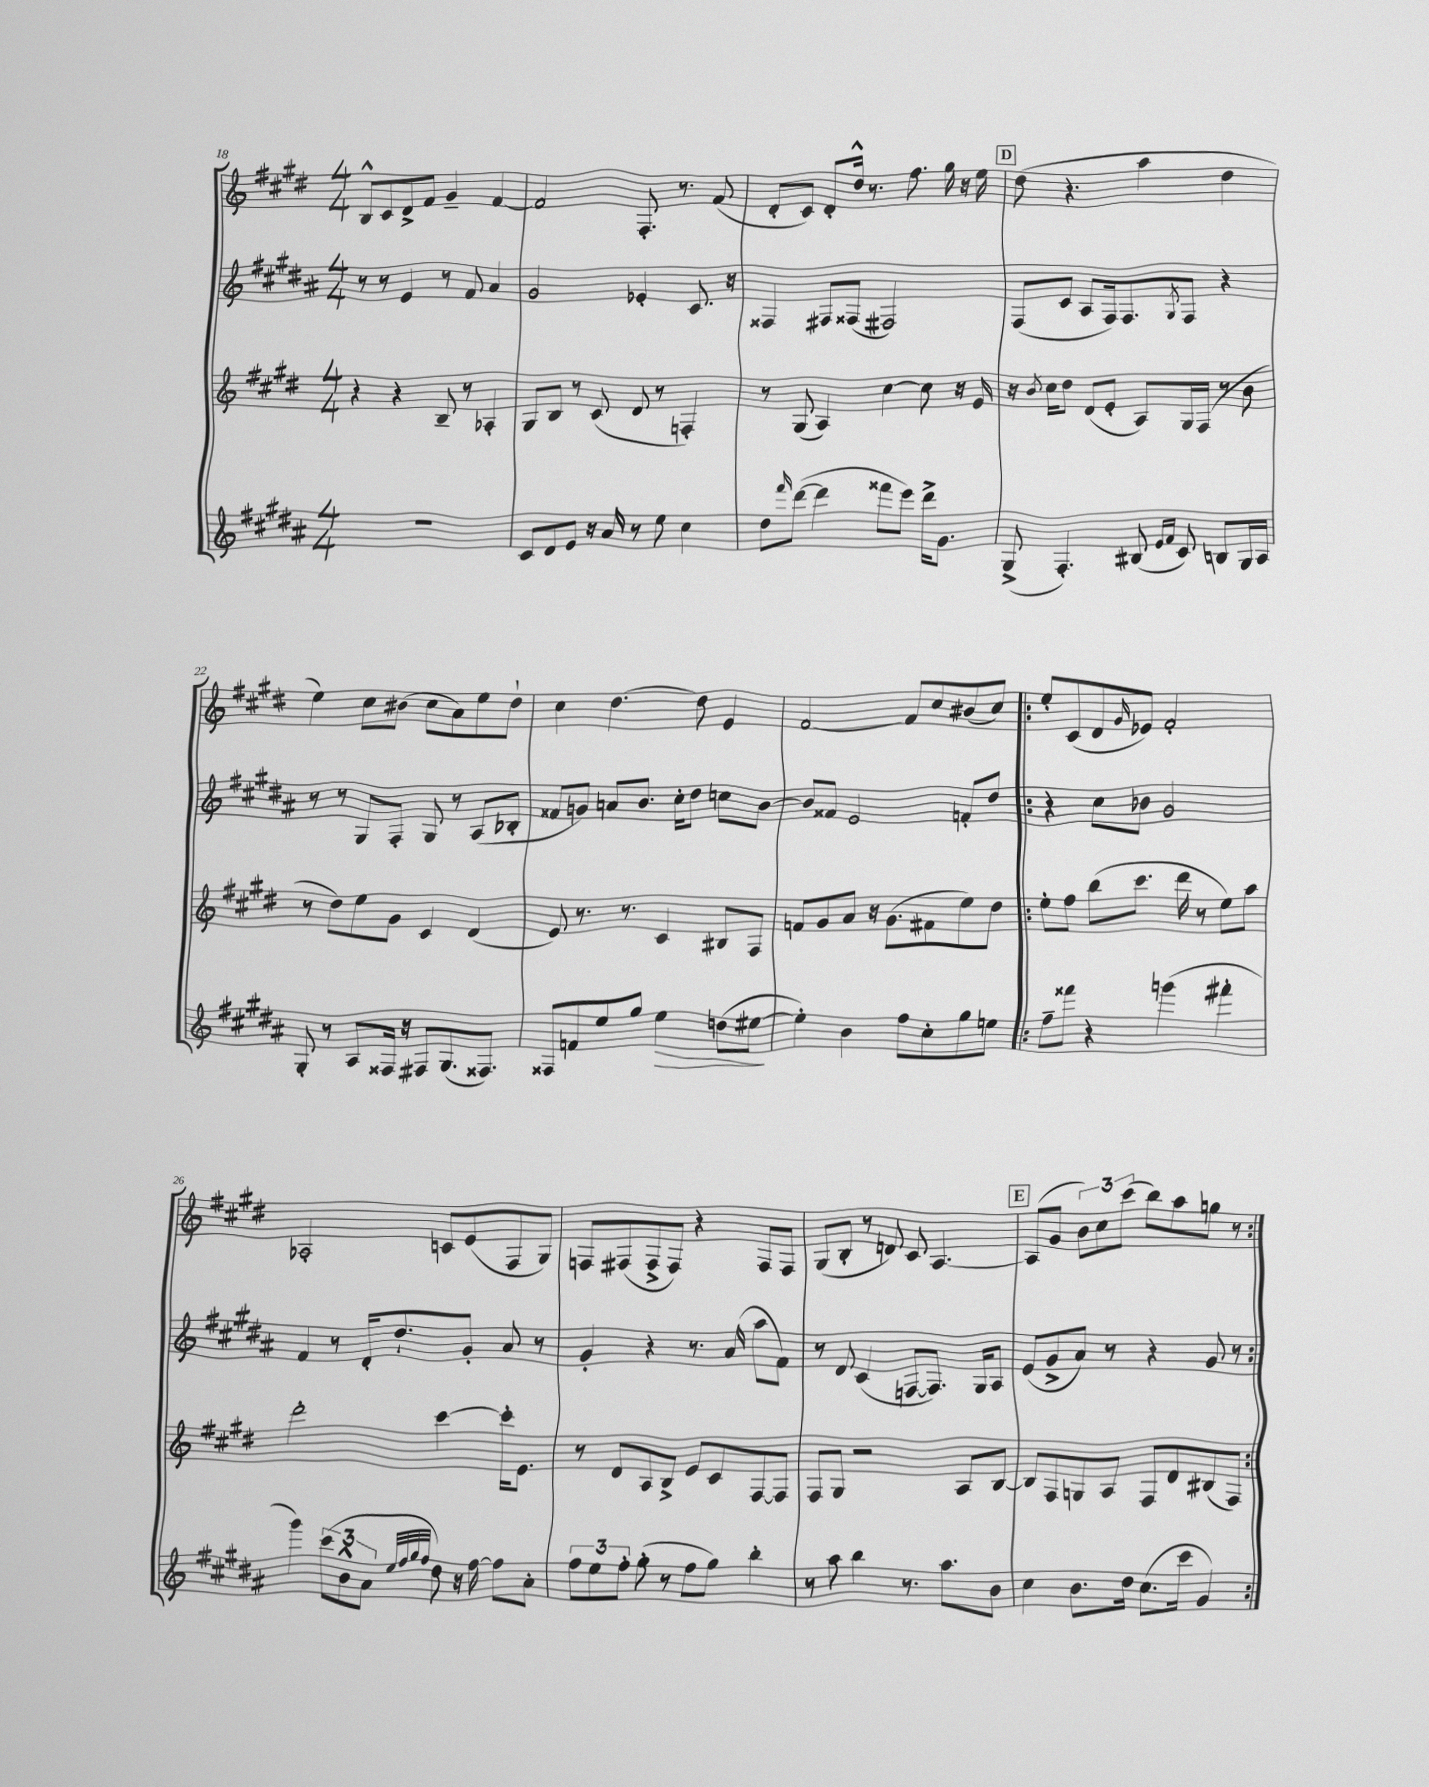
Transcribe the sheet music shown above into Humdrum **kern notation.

**kern	**kern	**kern	**kern
*staff4	*staff3	*staff2	*staff1
*clefG2	*clefG2	*clefG2	*clefG2
*k[f#c#g#d#a#]	*k[f#c#g#d#]	*k[f#c#g#d#a#]	*k[f#c#g#d#]
*M4/4	*M4/4	*M4/4	*M4/4
1r	4r	8r	8B^^
.	.	8r	8c#
.	4r	4e	8d#^
.	.	.	8f#
.	8B~	8r	4g#~
.	8r	8f#	.
.	4A-'	4a#	[4f#
=	=	=	=
8c#	8G#	2g#	2f#]
8d#	8B	.	.
8e	8r	.	.
16r	(8c#	.	.
16a#	.	.	.
8r	8d#	4e-'	8.F#'
8ee	8r	.	.
.	.	.	8.r
4cc#	4F')	8.c#	.
.	.	.	(8f#
.	.	16r	.
=	=	=	=
8dd#	8r	4F##	8d#'
16qqfff#	.	.	.
([8ddd#	(8G#	.	8c#)
4ddd#]	4A)	8F#	8d#'
.	.	(8F##	16dd#^^
.	.	.	8.r
8fff##	[4cc#	2F#)	.
8eee)	.	.	8.ff#
16ddd#^	8cc#]	.	.
8.g#	.	.	16gg#
.	16r	.	16r
.	16e	.	16ee
=	=	=	=
(8G#^	16r	(8F#	(8dd#
.	8qb	.	.
.	16cc#	.	.
4.F#')	8dd#	8c#	4.r
.	(8d#	8A#	.
.	8e'	16F#)	.
.	.	8.F#	.
(8B#	8A)	.	4aa
16qqe	.	.	.
16qqf#	.	8qG#	.
8c#)	16G#	8F#	.
.	(16F#	.	.
8B	8r	4r	4dd#
16G#	8b	.	.
16A#	.	.	.
=	=	=	=
8G#'	8r	8r	4ee)
8r	8dd#)	8r	.
8A#	8ee	8G#	8cc#
16F##	8g#	8F#'	(8b#
16r	.	.	.
8F#	4c#	8G#	8cc#
(8.G#	.	8r	8a)
.	(4d#	(8A#	8ee
8.F##)	.	.	.
.	.	8B-'	8dd#`
=	=	=	=
8F##	8e)	8f##	4cc#
8f	8.r	8g)	.
8ee	.	8a	[4.dd#
.	8.r	.	.
8gg#	.	8.b	.
4ee	4c#	.	.
.	.	16cc#'	.
.	.	8dd#	8dd#]
(8dd	8B#	8cc	4e
[8ee#	8F#	[8b	.
=	=	=	=
4ee#'])	8f	8b]	[2f#
.	8g#	8f##	.
4b	8a	2e	.
.	16r	.	.
.	(8.g#	.	.
8ff#	.	.	8f#]
8cc#'	8f#	.	8cc#
8gg#	8ee)	8f'	(8b#
8ee	8dd#	8dd#	8cc#)
=!|:	=!|:	=!|:	=!|:
8ff#~	8ee'	4r	8ee'
8fff##	8ff#	.	(8c#
4r	(8bb	8cc#	8d#
.	.	.	16qqg#
.	8.ccc#	8b-	8e-)
(4ggg	.	2g#	2f#'
.	16ddd#	.	.
.	8r	.	.
4fff#'	8ee)	.	.
.	8aa	.	.
=	=	=	=
4ggg#)	2ddd#'	4f#	2A-'
(12ccc#	.	8r	.
12b^^	.	.	.
.	.	16d#'	.
12a#	.	.	.
.	.	8.dd#`	.
32qqee	.	.	.
32qqff#	.	.	.
32qqgg#	.	.	.
32qqff#	.	.	.
8dd#)	[4ccc#	.	8c
16r	.	8g#'	(8e
[16ff#	.	.	.
8ff#]	16ccc#']	8a#	8F#
.	8.e	.	.
8a#'	.	8r	8G#)
=	=	=	=
12ff#	8r	4g#'	8F
12ee	.	.	.
.	8d#	.	(8F#
12ff#'	.	.	.
(8gg#'	8A	4r	8F#^
8r	8B^	.	8F#)
8ff#	8e	8.r	4r
8gg#)	8c#	.	.
.	.	(16a#	.
4bb'	[8F#	8aa#	8F#
.	8F#]	8f#)	8F#
=	=	=	=
8r	8F#	8r	(8G#
8aa#	8G#	8d#	8B'
4bb	2r	(4c#	8r
.	.	.	8d)
8.r	.	[8F	8c#
.	.	8.F])	[4.A
8.aa#	.	.	.
.	8A	.	.
.	.	16G#	.
8b	[8B	8A#	.
=	=	=	=
4cc#	8B]	(8e	(8A]
.	8F#	8g#^	8g#
8.b	8G	8a#)	12b)
.	.	.	12cc#
.	8A	8r	.
.	.	.	(12ccc#
16dd#	.	.	.
(8.cc#	8F#	4r	8bb)
.	8d#	.	8aa
16ccc#	.	.	.
4g#)	(8B#	8g#	8gg
.	8F#)	8r	8r
==:|!	==:|!	==:|!	==:|!
*-	*-	*-	*-
